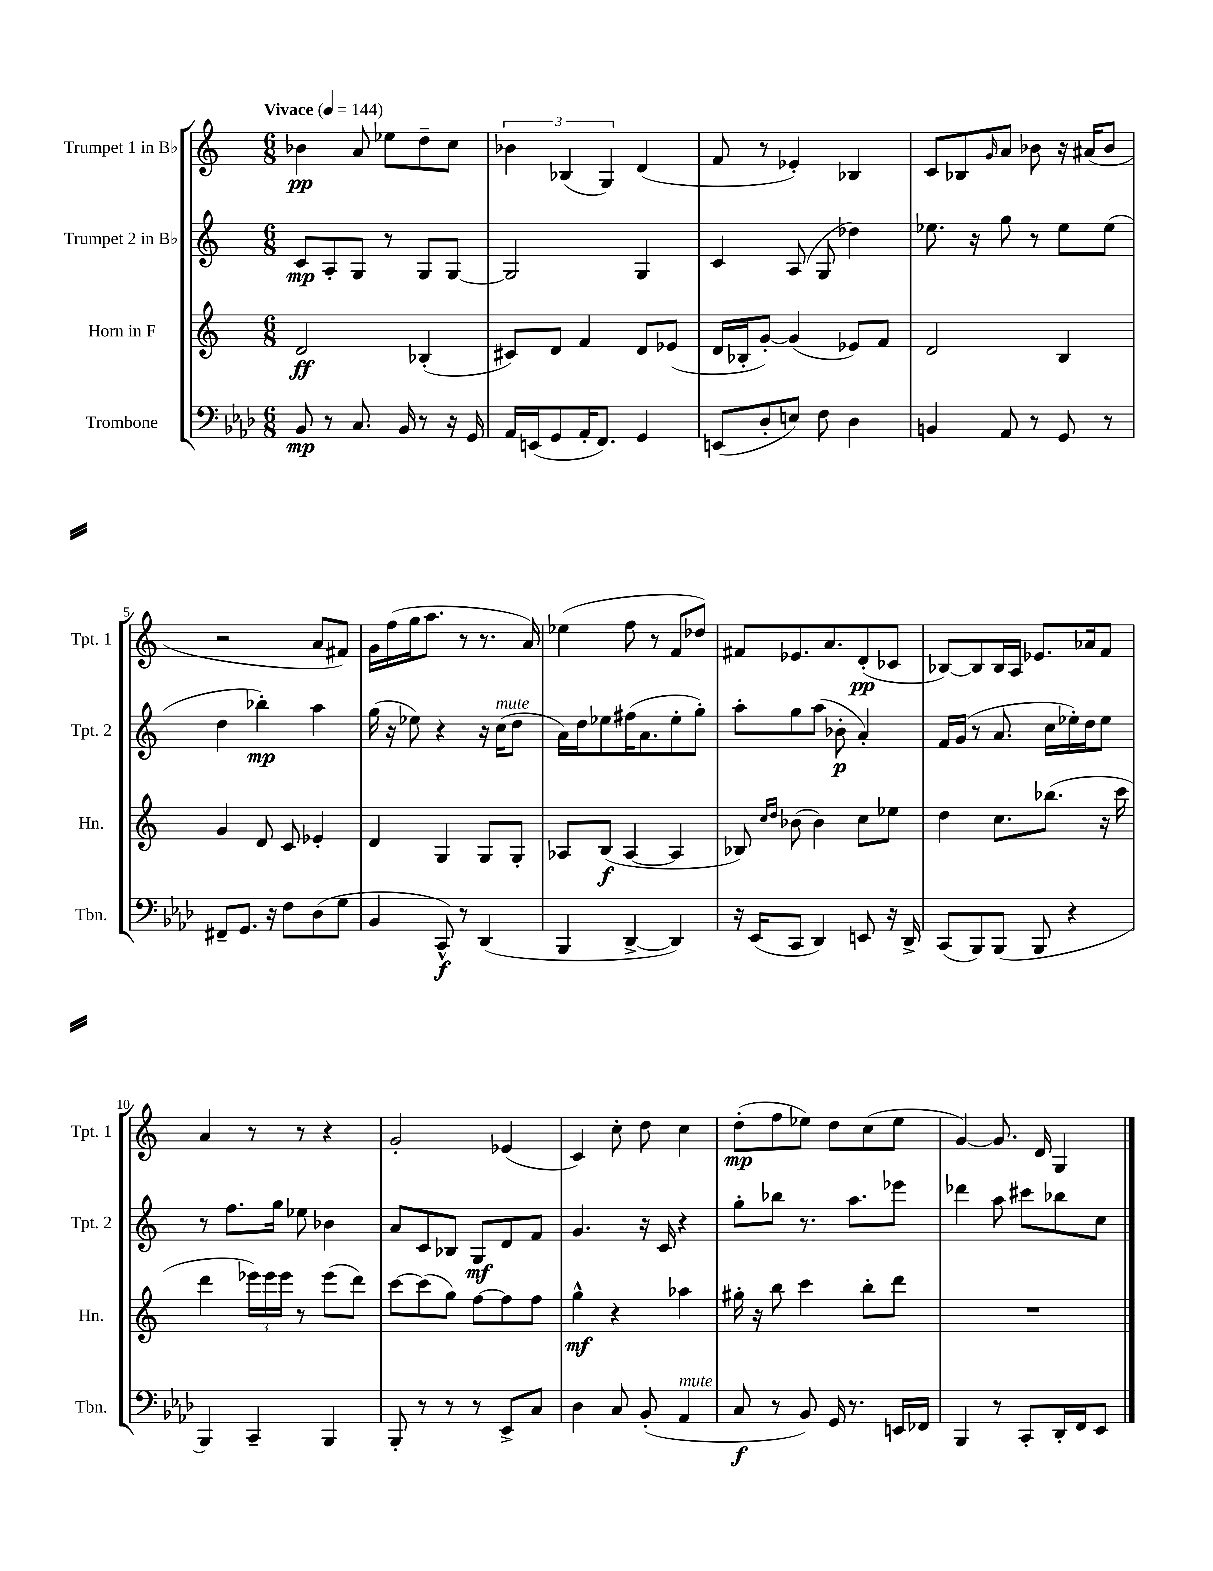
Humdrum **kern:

**kern	**kern	**kern	**kern
*staff4	*staff3	*staff2	*staff1
*clefF4	*clefG2	*clefG2	*clefG2
*k[b-e-a-d-]	*k[]	*k[]	*k[]
*M6/8	*M6/8	*M6/8	*M6/8
*MM144	*MM144	*MM144	*MM144
8BB-	2d	8c	4b-
8r	.	8A'	.
8.C	.	8G	8a
.	.	8r	8ee-
16BB-	.	.	.
8r	(4B-'	8G	8dd~
16r	.	[8G	8cc
16GG	.	.	.
=	=	=	=
16AA-	8c#)	2G]	6b-
(16EE	.	.	.
8GG	8d	.	.
.	.	.	(6B-
16AA-'	4f	.	.
8.FF)	.	.	.
.	.	.	6G)
4GG	8d	4G	(4d
.	(8e-	.	.
=	=	=	=
(8EE	16d	4c	8f
.	16B-'	.	.
8D-'	[8g')	.	8r
8E)	(4g]	(8A	4e-')
8F	.	8G	.
4D-	8e-)	4dd-)	4B-
.	8f	.	.
=	=	=	=
4BB	2d	8.ee-	8c
.	.	.	8B-
.	.	16r	.
.	.	.	16qqg
8AA-	.	8gg	8a
8r	.	8r	8b-
8GG	4B	8ee-	16r
.	.	.	(16a#
8r	.	(8ee-	8b-
=	=	=	=
8FF#~	4g	4dd	2r
8.GG	.	.	.
.	8d	4bb-')	.
16r	.	.	.
8F	8c	.	.
(8D-	4e-'	4aa	8a
8G	.	.	8f#)
=	=	=	=
4BB-	4d	(16gg	16g
.	.	16r	(16ff
.	.	8ee-)	16gg
.	.	.	8.aa
8CC^^)	4G	4r	.
8r	.	.	8r
(4DD-	8G	16r	8.r
.	.	(16cc	.
.	8G'	8dd	.
.	.	.	16a)
=	=	=	=
4BBB-	8A-	16a)	(4ee-
.	.	16dd	.
.	(8B	8ee-	.
[4DD-^	[4A-	(16ff#	8ff
.	.	8.a	.
.	.	.	8r
4DD-])	4A-]	8ee-'	8f
.	.	8gg')	8dd-)
=	=	=	=
16r	8B-)	8aa'	8f#
(16EE-	.	.	.
.	16qqcc	.	.
.	16qqdd	.	.
8CC	(8b-	8gg	8.e-
4DD-)	4b-)	(8aa	.
.	.	.	8.a
.	.	8b-'	.
8EE	8cc	4a')	(8d'
16r	8ee-	.	8c-
16DD-^	.	.	.
=	=	=	=
(8CC	4dd	16f	[8B-)
.	.	(16g	.
8BBB-)	.	8r	8B-]
(8BBB-	8.cc	8.a	16B-
.	.	.	16A
8BBB-	.	.	8.e-
.	(8.bb-	16cc	.
4r	.	16ee-')	.
.	.	16dd	16a-
.	16r	8ee-	8f
.	16ccc	.	.
=	=	=	=
4BBB-)	4ddd	8r	4a
.	.	8.ff	.
4CC~	24eee-)	.	8r
.	24eee-	.	.
.	.	16gg	.
.	24eee-	.	.
.	8r	8ee-	8r
4BBB-	(8eee-	4b-	4r
.	8ddd)	.	.
=	=	=	=
8BBB-'	[8ccc	8a	2g'
8r	(8ccc]	8c	.
8r	8gg)	8B-	.
8r	[8ff	8G	.
8EE-^	8ff]	8d	(4e-
8C	8ff	8f	.
=	=	=	=
4D-	4gg^^	4.g	4c)
8C	4r	.	8cc'
(8BB-'	.	16r	8dd
.	.	16c	.
4AA-	4aa-	4r	4cc
=	=	=	=
8C	16gg#'	8gg'	(8dd'
.	16r	.	.
8r	8bb	8bb-	8ff
8BB-)	4ccc	8.r	8ee-)
16GG	.	.	8dd
8.r	.	8.aa	.
.	8bb'	.	(8cc
16EE	8ddd	8eee-	8ee-
16FF-	.	.	.
=	=	=	=
4BBB-	2.r	4ddd-	[4g)
8r	.	8aa	8.g]
8CC'	.	8ccc#	.
.	.	.	16d
16DD-'	.	8bb-	4G
16FF	.	.	.
8EE-	.	8cc	.
==	==	==	==
*-	*-	*-	*-
